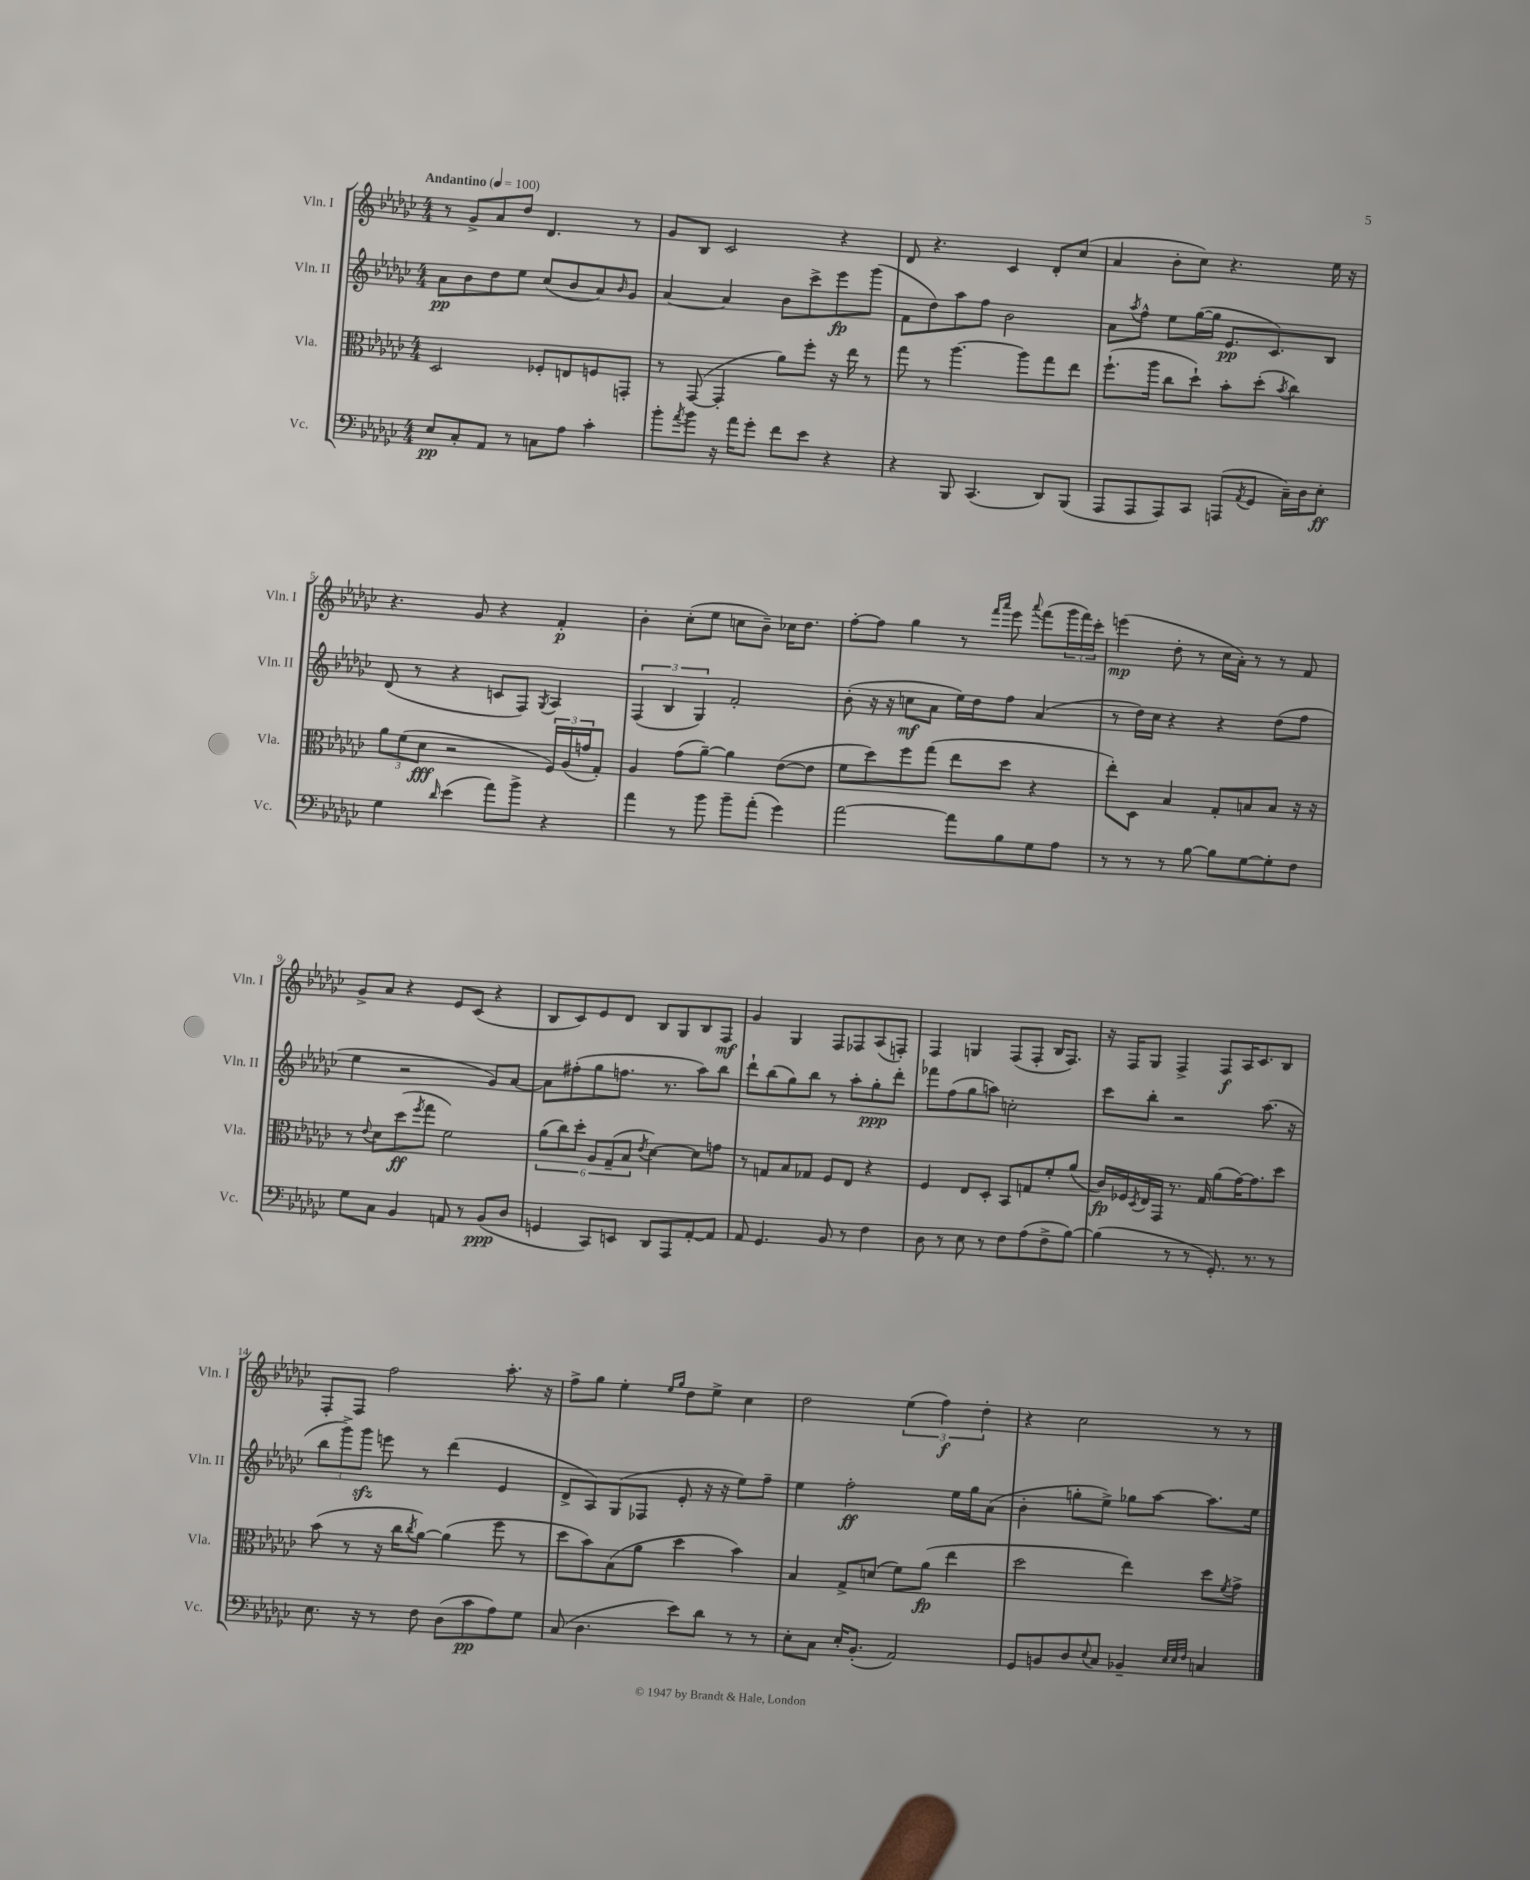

**kern	**dynam	**kern	**dynam	**kern	**dynam	**kern	**dynam
*part4	*part4	*part3	*part3	*part2	*part2	*part1	*part1
*staff4	*staff4	*staff3	*staff3	*staff2	*staff2	*staff1	*staff1
*I"Vc.	*	*I"Vla.	*	*I"Vln. II	*	*I"Vln. I	*
*I'Vc.	*	*I'Vla.	*	*I'Vln. II	*	*I'Vln. I	*
*clefF4	*	*clefC3	*	*clefG2	*	*clefG2	*
*k[b-e-a-d-g-c-]	*	*k[b-e-a-d-g-c-]	*	*k[b-e-a-d-g-c-]	*	*k[b-e-a-d-g-c-]	*
*M4/4	*	*M4/4	*	*M4/4	*	*M4/4	*
*MM100	*	*MM100	*	*MM100	*	*MM100	*
=1	=1	=1	=1	=1	=1	=1	=1
!	!	!	!	!	!	!LO:TX:a:B:t=Andantino	!
8E-/L	pp	2D-/	.	8a-\L	pp	8r	.
8C-'/	.	.	.	8b-\	.	8g-^/L	.
8AA-/J	.	.	.	8dd-\	.	8a-/	.
8r	.	.	.	8ee-\J	.	8dd-/J	.
8Cn\L	.	8F-X'/L	.	(8cc-/L	.	4.d-/	.
8A-\J	.	8En/	.	8b-/	.	.	.
4c-'\	.	8Fn/	.	8a-/)	.	.	.
.	.	.	.	16qqb-/	.	.	.
.	.	8GGn'/J	.	8g-/J	.	8r	.
=2	=2	=2	=2	=2	=2	=2	=2
8b-'\L	.	8r	.	[4a-/	.	8g-/L	.
8qa-/	.	.	.	.	.	.	.
8b-\J	.	([8GG-/	.	.	.	8B-/J	.
16r	.	4GG-'/]	.	4a-/]	.	2c-/	.
16a-\KL	.	.	.	.	.	.	.
8g-'\J	.	.	.	.	.	.	.
8f\L	.	8a-\L)	.	8b-\L	.	.	.
8e-\J	.	8ff'\J	.	8ccc-^\	.	.	.
4r	.	16r	.	8eee-\	fp	4r	.
.	.	16ee-\	.	.	.	.	.
.	.	8r	.	(8ggg-\J	.	.	.
=3	=3	=3	=3	=3	=3	=3	=3
4r	.	8gg-\	.	8f\L	.	8d-/	.
.	.	8r	.	8dd-\)	.	4.r	.
8BBB-/	.	[4.aa-\	.	8aa-\	.	.	.
(4.CC-/	.	.	.	8ff\J	.	.	.
.	.	.	.	2b-\	.	4c-/	.
.	.	8aa-\L]	.	.	.	.	.
8DD-/L)	.	8gg-\	.	.	.	8d-'/L	.
(8BBB-/J	.	8ee-\J	.	.	.	(8cc-/J	.
=4	=4	=4	=4	=4	=4	=4	=4
8AAA-/L	.	(8.ff`\L	.	8a-\L	.	4a-/	.
.	.	.	.	8qaa-/	.	.	.
8AAA-/	.	.	.	8ff^^\J	.	.	.
.	.	16aa-\Jk	.	.	.	.	.
8AAA-/)	.	8cc-\L	.	8ee-\L	.	8b-'\L	.
8CC-/J	.	8dd-`\J)	.	([16gg-\L	.	8cc-\J)	.
.	.	.	.	16gg-\JJ]	.	.	.
(8AAAn/L	.	8b-'\L	.	8.e-/L	pp	4.r	.
8qAA-/	.	.	.	.	.	.	.
8GG-/J	.	(8dd-'\J	.	.	.	.	.
.	.	.	.	8.c-/)	.	.	.
.	.	8qb-/	.	.	.	.	.
16C-~\LL)	.	4cc-\)	.	.	.	.	.
16D-\J	.	.	.	.	.	.	.
8E-'\J	ff	.	.	8B-/J	.	16ee-\	.
.	.	.	.	.	.	16r	.
!!LO:LB:g=z
=5	=5	=5	=5	=5	=5	=5	=5
4G-\	.	12a-\L	.	(8d-/	.	4.r	.
.	.	(12f\	.	.	.	.	.
.	.	.	.	8r	.	.	.
.	.	12d-\J	fff	.	.	.	.
16qqd-/	.	.	.	.	.	.	.
(4e-\	.	2r	.	4r	.	.	.
.	.	.	.	.	.	8g-/	.
8a-\L)	.	.	.	8cn/L	.	4r	.
8b-^\J	.	.	.	8F/J)	.	.	.
.	.	.	.	8qG-/	.	.	.
4r	.	24F/LL)	.	4A-/	.	4f'/	p
.	.	(24A-/	.	.	.	.	.
.	.	24gn/J	.	.	.	.	.
.	.	8G-'/J)	.	.	.	.	.
=6	=6	=6	=6	=6	=6	=6	=6
4a-\	.	4A-/	.	(6F/	.	4b-'\	.
.	.	.	.	6B-/	.	.	.
8r	.	(8g-\L	.	.	.	(8cc-'\L	.
.	.	.	.	6G-/)	.	.	.
8b-\	.	[8a-~\J)	.	.	.	8ee-\J	.
8b-~\L	.	4a-\]	.	2f'/	.	8ccn\L	.
(8a-'\J	.	.	.	.	.	8b-~\J)	.
4g-\)	.	([8e-\L	.	.	.	16cc-X\KL	.
.	.	.	.	.	.	8.dd-\J	.
.	.	8e-\J]	.	.	.	.	.
=7	=7	=7	=7	=7	=7	=7	=7
[2a-\	.	8f\L	.	(8b-'\	.	[8ff'\L	.
.	.	8dd-\)	.	16r	.	8ff\J]	.
.	.	.	.	16r	.	.	.
.	.	8ff\	.	8ccn\L	mf	4gg-\	.
.	.	(8gg-\J	.	8a-\J	.	.	.
8a-\L]	.	8ee-\L	.	16ee-\LL)	.	8r	.
.	.	.	.	16dd-\J	.	.	.
.	.	.	.	.	.	16qqfff/LL	.
.	.	.	.	.	.	16qqaaa-/JJ	.
8B-\	.	8dd-\J	.	8ff\J	.	8eee-\	.
.	.	.	.	.	.	8qqaaa-/	.
8G-\	.	4r	.	(4a-/	.	(8fff\L	.
8A-\J	.	.	.	.	.	24ggg-\L	.
.	.	.	.	.	.	24fff\)	.
.	.	.	.	.	.	24ccc-'\JJ	.
=8	=8	=8	=8	=8	=8	=8	=8
8r	.	8ee-'\L)	.	8r	.	(4eeen\	mp
8r	.	8D-\J	.	16dd-\LL)	.	.	.
.	.	.	.	16cc-\JJ	.	.	.
8r	.	4B-/	.	4r	.	8dd-'\	.
[8B-\	.	.	.	.	.	8r	.
8B-\L]	.	8G-'/L	.	4r	.	16cc-\LL	.
.	.	.	.	.	.	16a-'\JJ)	.
[8G-\	.	8Bn/	.	.	.	8r	.
8G-'\]	.	8B/J	.	(8dd-\L	.	8r	.
8F\J	.	16r	.	8ff\J	.	8f/	.
.	.	16r	.	.	.	.	.
!!LO:LB:g=z
=9	=9	=9	=9	=9	=9	=9	=9
8G-\L	.	8r	.	4ee-\	.	8g-^/L	.
.	.	8qqe-/	.	.	.	.	.
8C-\J	.	8d-\L	.	.	.	8a-/J	.
4BB-/	.	(8dd-\	ff	2r	.	4r	.
.	.	8qff/	.	.	.	.	.
.	.	8gg-\J	.	.	.	.	.
8AAn/	.	2f\)	.	.	.	8e-/L	.
8r	.	.	.	.	.	(8c-/J	.
(8BB-/L	ppp	.	.	8g-/L)	.	4r	.
8D-/J	.	.	.	[8a-/J	.	.	.
=10	=10	=10	=10	=10	=10	=10	=10
4GGn/	.	(12a-\L	.	8a-\L]	.	8B-/L	.
.	.	12cc-\)	.	.	.	.	.
.	.	.	.	(8ff#X'\	.	8c-/)	.
.	.	12dd-'\J	.	.	.	.	.
8CC-/L)	.	12A-/L	.	8gg-\	.	8e-/	.
.	.	(12G-~/	.	.	.	.	.
8EEn/J	.	.	.	8.ffn\J	.	8d-/J	.
.	.	12B-/J	.	.	.	.	.
.	.	8qe-/	.	.	.	.	.
8DD-/L	.	[4d-\)	.	.	.	8B-/L	.
.	.	.	.	8.r	.	.	.
8AAA-/	.	.	.	.	.	8G-/	.
[8AA-'/	.	8d-\L]	.	8aa-\L)	.	8B-/	.
8AA-/J]	.	8gn\J	.	8bb-\J	.	8F/J	mf
=11	=11	=11	=11	=11	=11	=11	=11
8AA-/	.	8r	.	8ddd-`\L	.	4g-/	.
4.GG-/	.	8Gn/L	.	(8bb-\	.	.	.
.	.	8B-/	.	8gg-\)	.	4G-/	.
.	.	8G-X/J	.	8bb-\J	.	.	.
8BB-/	.	8F/L	.	8r	.	8F/L	.
8r	.	8E-/J	.	8aa-'\L	.	8F-X/	.
4F\	.	4r	.	8gg-'\	ppp	(8A-/	.
.	.	.	.	8ddd-'\J	.	8Fn'/J)	.
=12	=12	=12	=12	=12	=12	=12	=12
8D-\	.	4F/	.	8fff-X\L	.	4F/	.
8r	.	.	.	(8ff\	.	.	.
8E-\	.	8E-/L	.	8gg-\	.	4Gn/	.
8r	.	8D-'/J	.	8aan\J)	.	.	.
8F\L	.	8BB-/L	.	2ccn'\	.	(8F/L	.
(8A-\	.	8Gn/	.	.	.	8F'/J	.
8F^\	.	8f'/	.	.	.	16B-/KL	.
.	.	.	.	.	.	8.F/J)	.
[8B-\J)	.	(8a-/J	.	.	.	.	.
=13	=13	=13	=13	=13	=13	=13	=13
(4B-\]	.	16c-/LL)	fp	8ccc-\L	.	16r	.
.	.	16F-X/	.	.	.	16F/KL	.
.	.	8qD-/	.	.	.	.	.
.	.	16E-/	.	8bb-'\J	.	8G-/J	.
.	.	16GG-/JJ	.	.	.	.	.
8r	.	8.r	.	2r	.	4F^/	.
8r	.	.	.	.	.	.	.
.	.	16G-/	.	.	.	.	.
8.GG-'/)	.	(8a-\L	.	.	.	8F/L	f
.	.	[16g-\K)	.	.	.	16A-/K	.
8.r	.	8.g-\]	.	.	.	8.c-/	.
.	.	.	.	(8.aa-\	.	.	.
8r	.	8dd-\J	.	.	.	8B-/J	.
.	.	.	.	16r	.	.	.
!!LO:LB:g=z
=14	=14	=14	=14	=14	=14	=14	=14
8.E-\	.	(8b-\	.	12bb-\L	.	8F'/L	.
.	.	.	.	12ggg-^\)	.	.	.
.	.	8r	.	.	.	8F/J	.
.	.	.	.	12ggg-zz\J	.	.	.
16r	.	.	.	.	.	.	.
8r	.	16r	.	8eeen\	.	2ff\	.
.	.	16cc-\KL	.	.	.	.	.
.	.	8qcc-/	.	.	.	.	.
8F\	.	[8a-\J)	.	8r	.	.	.
(8D-\L	.	(4a-\]	.	(4ddd-\	.	.	.
8c-\	pp	.	.	.	.	.	.
8A-\)	.	8ff\	.	4e-/	.	8.aa-'\	.
8G-\J	.	8r	.	.	.	.	.
.	.	.	.	.	.	16r	.
=15	=15	=15	=15	=15	=15	=15	=15
(8C-/	.	8dd-\L	.	8d-^/L	.	8ff^\L	.
4.D-\	.	8b-\)	.	8A-/)	.	8gg-\J	.
.	.	(8B-\	.	(8G-/	.	4ee-'\	.
.	.	8a-\J	.	8F-X/J	.	.	.
.	.	.	.	.	.	16qqee-/LL	.
.	.	.	.	.	.	16qqgg-/JJ	.
8e-\L)	.	4dd-\	.	8e-'/	.	8dd-\L	.
8d-\J	.	.	.	16r	.	8ee-^\J	.
.	.	.	.	16r	.	.	.
8r	.	4b-\)	.	8ee-\L)	.	4cc-\	.
8r	.	.	.	8ff~\J	.	.	.
=16	=16	=16	=16	=16	=16	=16	=16
8E-'\L	.	4B-/	.	4ee-\	.	2dd-\	.
8C-\J	.	.	.	.	.	.	.
16E-'/KL	.	8G-^/L	.	2ff'\	ff	.	.
(8.BB-'/J	.	.	.	.	.	.	.
.	.	(8dn/J	.	.	.	.	.
2AA-/)	.	8f\L)	.	.	.	(6ee-\	.
.	.	(8a-\J	fp	.	.	.	.
.	.	.	.	.	.	6ff\)	f
.	.	4ee-\	.	16ee-\LL	.	.	.
.	.	.	.	16gg-\J	.	.	.
.	.	.	.	.	.	6dd-'\	.
.	.	.	.	(8a-\J	.	.	.
=17	=17	=17	=17	=17	=17	=17	=17
8GG-/L	.	2dd-\	.	4b-'\	.	4r	.
8BBn/	.	.	.	.	.	.	.
8D-/	.	.	.	8ggn'\L	.	2cc-\	.
8qqE-/	.	.	.	.	.	.	.
8C-/J	.	.	.	8ee-^\J)	.	.	.
4BB-X~/	.	4ee-\)	.	8gg-X\L	.	.	.
.	.	.	.	[8aa-\J	.	.	.
32qqE-/LLL	.	.	.	.	.	.	.
32qqE-/	.	.	.	.	.	.	.
32qqF/JJJ	.	.	.	.	.	.	.
4Cn/	.	8dd-\L	.	8.aa-\L]	.	8r	.
.	.	8qf/	.	.	.	.	.
.	.	8g-^\J	.	.	.	8r	.
.	.	.	.	16ee-\Jk	.	.	.
==	==	==	==	==	==	==	==
*-	*-	*-	*-	*-	*-	*-	*-
